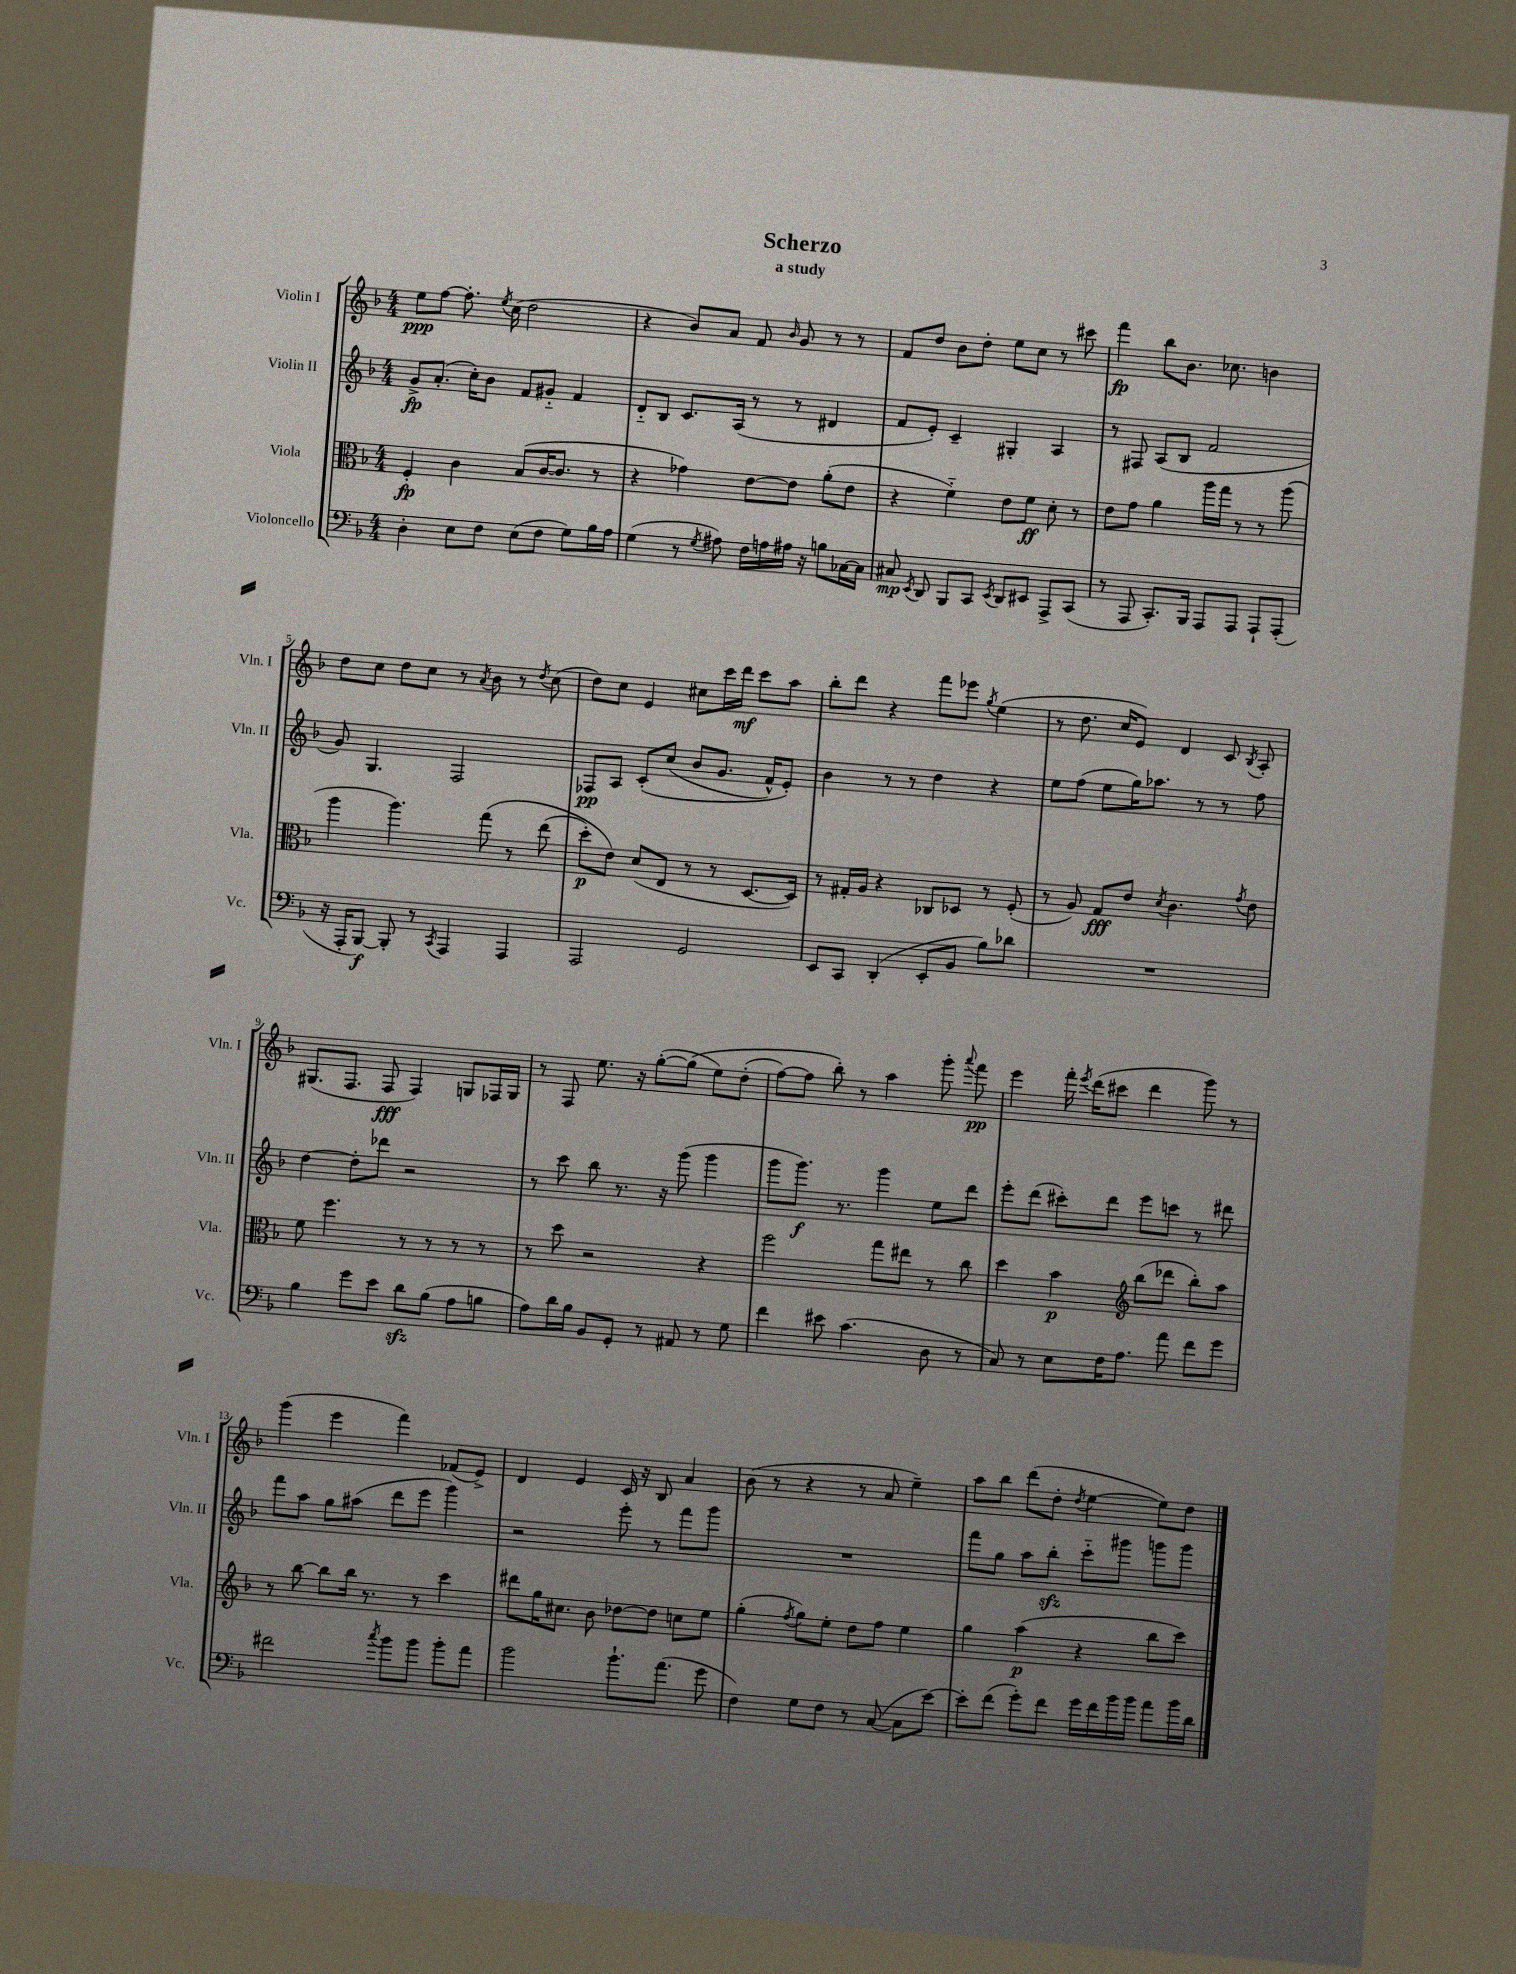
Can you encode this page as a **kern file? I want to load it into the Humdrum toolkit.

**kern	**kern	**kern	**kern
*staff4	*staff3	*staff2	*staff1
*clefF4	*clefC3	*clefG2	*clefG2
*k[b-]	*k[b-]	*k[b-]	*k[b-]
*M4/4	*M4/4	*M4/4	*M4/4
4D'\	4F'/	8g^/L	8ee\L
.	.	(8.a'/J	[8ff\J
8E\L	4c\	.	8.ff'\]
.	.	16cc'\LK)	.
8F\J	.	8b-\J	.
.	.	.	8qee/
.	.	.	(16cc\
(8E\L	(8B-/L	8f/L	2dd\
8F\J	[16c/K	8g#'~/J	.
.	8.c/]J	.	.
8G\L)	.	4f/	.
16B-\L	8r	.	.
16A\JJ	.	.	.
=	=	=	=
(4G\	4r	8d'~/L	4r
.	.	8B-/J	.
8r	4g-\)	8.c/L	8b-/L)
8qG/	.	.	.
8A#\)	.	.	8a/J
.	.	(16A/Jk	.
16F\LL	[8e\L	8r	8f/
16A\	.	.	.
.	.	.	16qqb-/
16A#\JJ	8e\]J	8r	8g/
16r	.	.	.
8B\L	(8a'\L	4d#/	8r
[16C-\L	8e\J	.	8r
16C-\]JJ	.	.	.
=	=	=	=
8C#/	4r	8f/L	8f/L
8qEE/	.	.	.
8DD/	.	8e'/J)	8dd/J
8BBB-/L	4f'~\)	4c~/	8b-\L
8CC/J	.	.	8dd'\J
8qEE/	.	.	.
8DD/L	8e\L	4G#'/	8ee\L
8EE#/J	8f\J	.	8cc\J
8AAA^/L	8d'\	4A/	8r
(8CC/J	8r	.	8ccc#\
=	=	=	=
8r	8e\L	8r	4fff\
8AAA/	8g\J	8F#/	.
8.CC'/L)	4a\	(8A/L	8bb-\L
.	.	8B-/J	8.b-\J
16BBB-/Jk	.	.	.
8AAA/L	16aa\LL	2f/	.
.	16gg\JJ	.	8.cc-\
8AAA/J	8r	.	.
8AAA`/L	8r	.	4b\
(8AAA'/J	(8aa\	.	.
=	=	=	=
16r	4aa\	8g/)	8dd\L
16AAA'/LK	.	.	.
[8BBB-/J)	.	4.G/	8cc\J
8BBB-'/]	4.aa\)	.	8dd\L
8r	.	.	8cc\J
8qCC/	.	.	.
4AAA/	.	2F/	8r
.	.	.	8qa/
.	&(8gg\	.	8b-\
4AAA/	8r	.	8r
.	.	.	8qdd/
.	(8ee\	.	(8cc\
=	=	=	=
2AAA/	8dd'\L)	8F-/L	8dd\L)
.	8e\J&)	8A/J	8cc\J
.	(8d/L	&(8c'/L	4e/
.	8E/J	(8cc/J	.
2GG/	8r	8b-/L	8cc#\L
.	8r	8.g/J	16ccc\L
.	.	.	16ddd\JJ
.	[8.D/L	.	8ccc\L
.	.	16f^^/LK)	.
.	.	8e'/J&)	8aa\J
.	16D/]Jk)	.	.
=	=	=	=
8EE/L	8r	4b-\	8bb-'\L
8CC/J	16G#'/LL	.	8ddd\J
.	16A/JJ	.	.
(4DD'/	4r	8r	4r
.	.	8r	.
8EE'/L	8C-/L	4dd\	8fff\L
8BB-/J	8D-/J	.	8eee-\J
.	.	.	8qgg/
8B-\L)	8r	4r	(4ee\
8d-\J	(8F'/	.	.
=	=	=	=
1r	8r	8ee\L	8r
.	8A/)	(8ff\J	8.dd\
.	8G/L	8ee\L	.
.	.	.	16cc/LK
.	8e/J	16gg\K)	8e/J)
.	.	8.aa-\J	.
.	8qd/	.	.
.	4.c\	.	4d/
.	.	8r	.
.	.	8r	8c/
.	8qg/	.	8qB-/
.	8e\	8ff\	8A'/
=	=	=	=
4B-\	8f\	[4dd\	(8.G#/L
.	4.ff\	.	.
.	.	.	8.F/J
8g\L	.	8dd'\]L	.
8e\J	.	8ddd-\J	8F/
8d\L	8r	2r	4F/)
(8B-\J	8r	.	.
8A\L	8r	.	8G/L
8B\J	8r	.	16F-/L
.	.	.	16G/JJ
=	=	=	=
8A\L)	8r	8r	8r
16d\L	8dd\	8ccc\	8F/
16B-\JJ	.	.	.
8BB-/L	2r	8bb-\	8.ee\
8GG'/J	.	8.r	.
.	.	.	16r
8r	.	.	([8gg'\L
.	.	16r	.
8AA#/	.	(8ggg\	&(8gg\]J
8r	4r	4ggg\	8ee\L)
8G\	.	.	(8dd'\J
=	=	=	=
4f\	2ff\	8ggg\L	[8ff\L)
.	.	8.ggg\J)	8ff\]J
8e#\	.	.	8bb-'\&)
.	.	8.r	.
(4.c\	.	.	8r
.	8gg\L	4ggg\	4aa\
.	8ee#\J	.	.
8D\	8r	8ee\L	8ggg'\
.	.	.	8qqaaa/
8r	8cc\	8ddd\J	8fff\
=	=	=	=
8C/)	4dd\	8eee'\L	4eee\
8r	.	(8ddd\J	.
8E\L	4b-\	8ccc#'\L)	16fff'\
.	.	.	8qeee/
.	.	.	(16ddd\LK
16F\K	.	8ddd\J	8ccc#\J
8.A\J	.	.	.
*	*clefG2	*	*
.	(8bb-\L	8eee\L	4ddd\
8a\	8ddd-\J	8ccc\J	.
8f\L	8bb-'\L)	8r	8ggg\)
8g\J	8aa\J	8ddd#\	8r
=	=	=	=
2f#\	8r	8fff\L	(4ggg\
.	[8bb-\	8aa\J	.
.	8bb-\]L	8gg\L	4eee\
.	16bb-\Jk	(8aa#\J	.
.	8.r	.	.
8qcc/	.	.	.
8b-\L	.	8ddd\L	4fff\)
8b-\J	8r	8eee\J	.
8b-'\L	4ccc\	4ggg\)	(8f-/L
8a\J	.	.	8e^/J)
=	=	=	=
2b-\	8ddd#\L	2r	4d/
.	16gg\K	.	.
.	8.cc#\J	.	.
.	.	.	4e/
.	8b-\	.	.
8.b-`\L	[8dd-\L	8eee'\	16c/
.	.	.	16r
.	8dd-\]J	8r	8B-/
(8.a\J	.	.	.
.	8cc\L	8fff\L	4a/
8g\	8ee\J	8ggg\J	.
=	=	=	=
4F\)	(4gg'\	1r	(8b-\
.	.	.	8r
.	8qff/	.	.
8G\L	8gg\L)	.	4r
8F\J	8ee'\J	.	.
8r	8dd\L	.	8r
([8C/	8ff\J	.	8a/
8C\]L	4ee\	.	4ee~\)
[8e\J)	.	.	.
=	=	=	=
8e'\]L	4gg\	8fff\L	8aa\L
(8f\J	.	8gg\J	8bb-\J
8g'\L)	(4aa\	8aa\L	(8ddd\L
8f\J	.	8bb-'\J	8dd'\J
.	.	.	8qdd/
16g\LL	4r	8ccc'~\L	[4ee\
16f\	.	.	.
16b-\	.	8ggg#\J	.
16b-\JJ	.	.	.
8a\L	8bb-\L	8ggg\L	8ee\]L)
16b-\L	8ccc\J)	8ggg\J	8dd\J
16d\JJ	.	.	.
==	==	==	==
*-	*-	*-	*-
